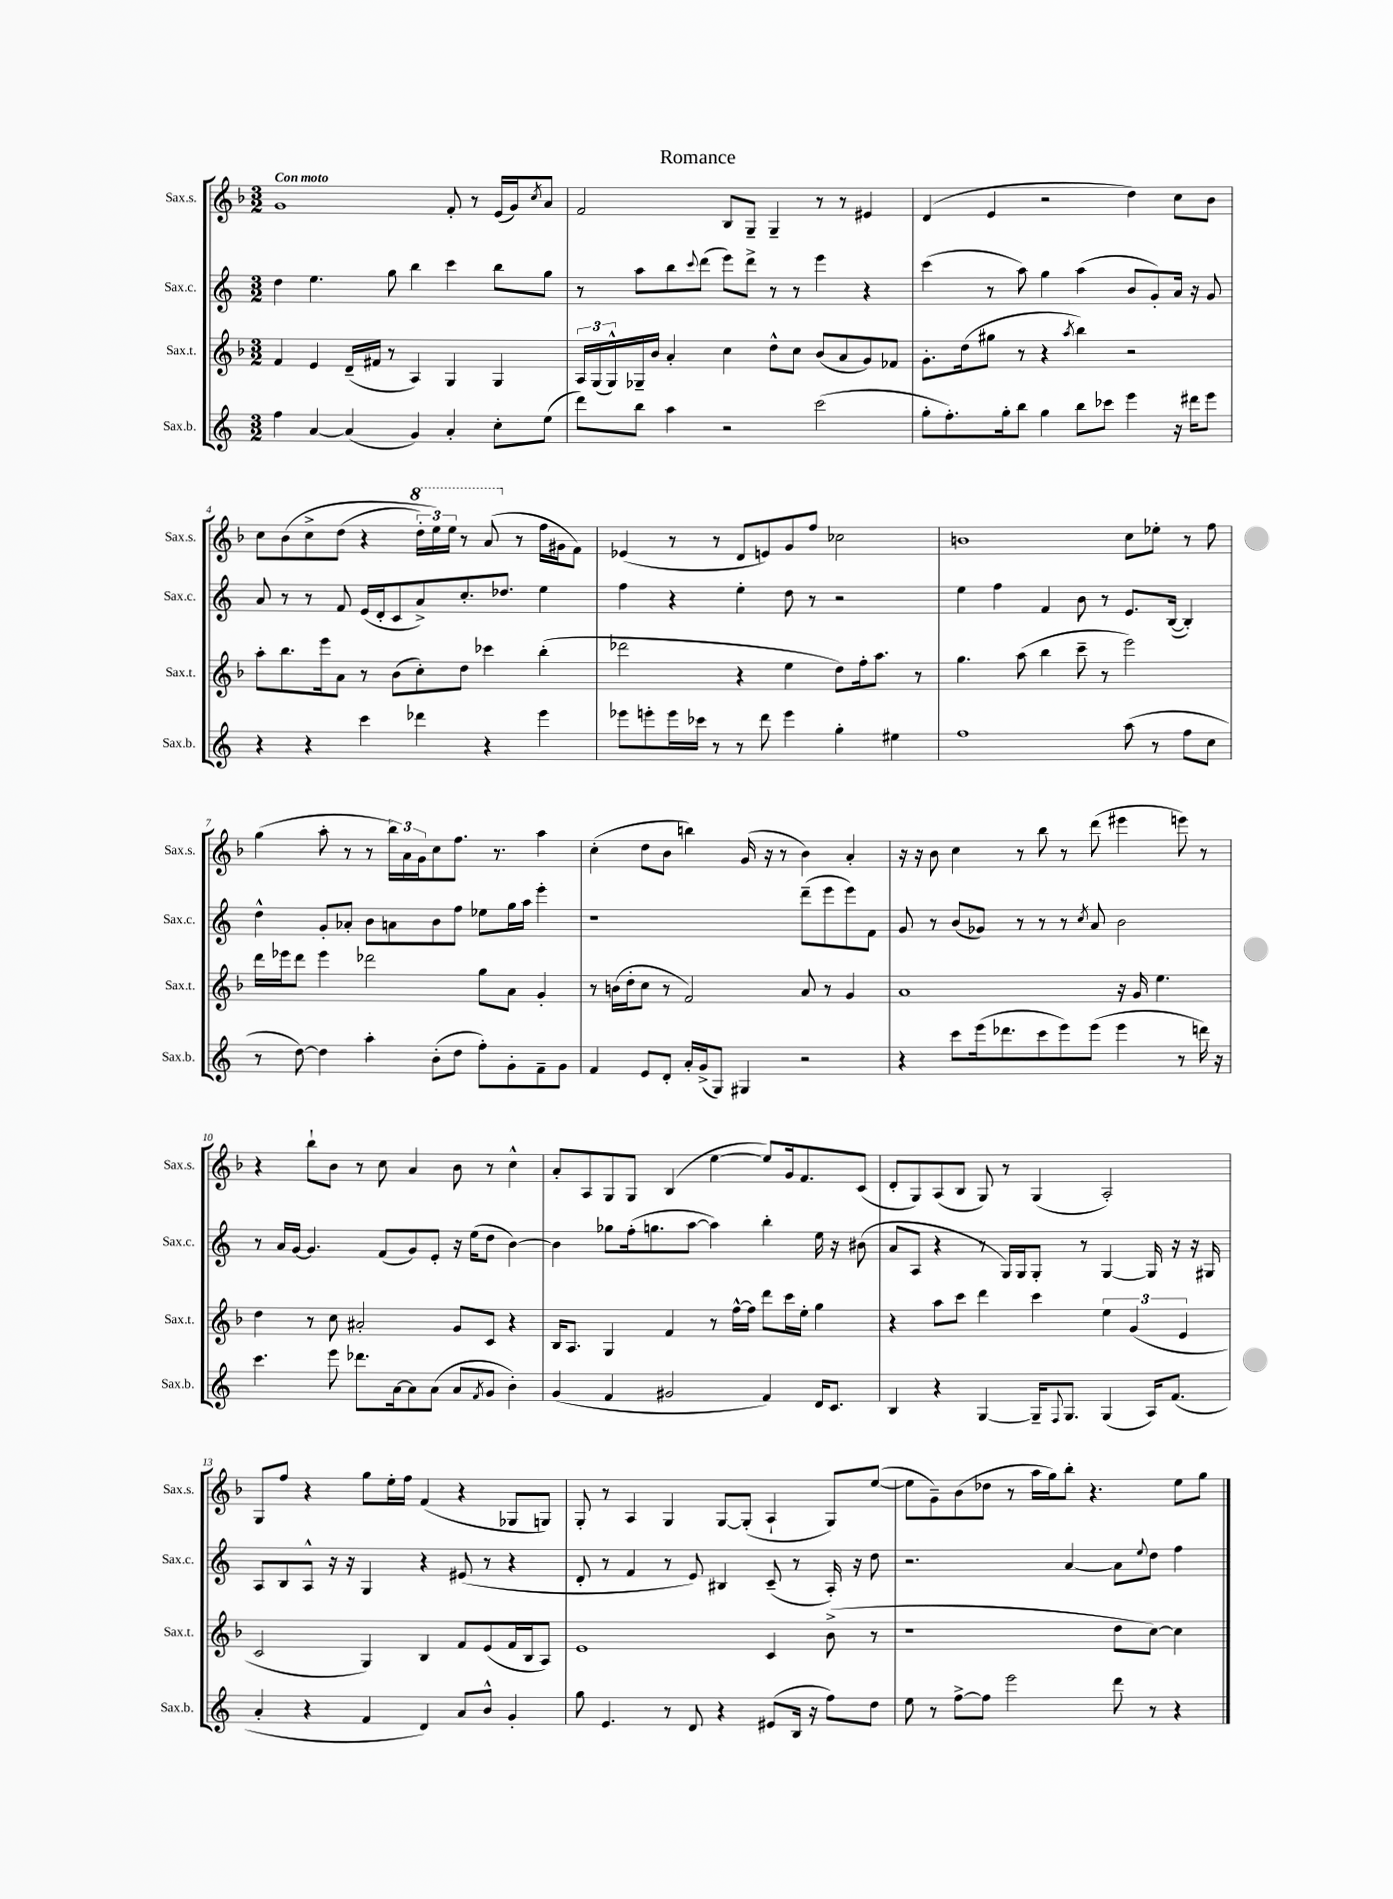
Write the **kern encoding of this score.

**kern	**kern	**kern	**kern
*part4	*part3	*part2	*part1
*staff4	*staff3	*staff2	*staff1
*I"Sax.b.	*I"Sax.t.	*I"Sax.c.	*I"Sax.s.
*I'Sax.b.	*I'Sax.t.	*I'Sax.c.	*I'Sax.s.
*clefG2	*clefG2	*clefG2	*clefG2
*k[]	*k[b-]	*k[]	*k[b-]
*M3/2	*M3/2	*M3/2	*M3/2
=1	=1	=1	=1
!	!	!	!LO:TX:a:B:t=Con moto
4ff\	4f/	4dd\	1g
[4a/	4e/	4.ee\	.
(4a/]	(16d~/LL	.	.
.	16f#X/JJ	.	.
.	8r	8gg\	.
4g/)	4A/)	4bb\	.
4a'/	4G/	4ccc\	8f'/
.	.	.	8r
8cc'\L	4G/	8bb\L	(16e/LL
.	.	.	16g/J)
.	.	.	8qcc/
(8ee\J	.	8gg\J	8a/J
=2	=2	=2	=2
8ddd\L)	24A/LL	8r	2f/
.	(24G/	.	.
.	24G^^/)	.	.
8bb\J	16G-X~/	8aa\L	.
.	16b-/JJ	.	.
4aa\	4a'/	8bb\	.
.	.	8qqccc/	.
.	.	(8ddd\J	.
2r	4cc\	8eee\L)	8B-/L
.	.	8ddd^\J	8G~/J
.	8dd^^\L	8r	4G~/
.	8cc\J	8r	.
(2ccc\	(8b-/L	4eee\	8r
.	8a/	.	8r
.	8g/)	4r	4e#X/
.	8f-X/J	.	.
=3	=3	=3	=3
8gg'\L	8.g'\L	(4ccc\	(4d/
8.ff'\)	.	.	.
.	(16dd\k	.	.
.	8gg#X\J	8r	4e/
16gg'\k	.	.	.
8bb\J	8r	8aa\)	.
4gg\	4r	4gg\	2r
.	8qaa/	.	.
8bb\L	4bb-\)	(4aa\	.
8ccc-X\J	.	.	.
4eee\	2r	8b/L	4dd\)
.	.	8g'/)	.
16r	.	16a/Jk	8cc\L
16ddd#X\KL	.	16r	.
8eee\J	.	8g/	8b-\J
!!LO:LB:g=z
=4	=4	=4	=4
4r	8aa'\L	8a/	8cc\L
.	8.bb-\	8r	(8b-\
4r	.	8r	8cc^\
.	16eee\k	.	.
.	8a\J	8f/	(8dd\J
4ccc\	8r	(16e/LL	4r
.	.	16d'/J	.
.	(8b-\L	8c/	.
*	*	*	*8va
4ddd-X\	8cc'\)	8a^/)	24ddd'\LL)
.	.	.	24eee\)
.	.	.	24eee\JJ
.	8dd\J	8.cc'/	8r
4r	4ccc-X\	.	(8aa/
.	.	8.dd-X/J	.
*	*	*	*X8va
.	.	.	8r
4eee\	(4bb-'\	4ee\	16ff\LL
.	.	.	16g#X\J
.	.	.	8f\J)
=5	=5	=5	=5
8eee-X\L	2ddd-X\	4ff\	(4e-X/
8eeen'\	.	.	.
16eee\L	.	4r	8r
16ccc-X\JJ	.	.	.
8r	.	.	8r
8r	4r	4ee'\	8d/L
8ddd\	.	.	8en/)
4eee\	4ee\	8dd\	8g/
.	.	8r	8ff/J
4gg'\	8dd\L)	2r	2cc-X\
.	16ff'\k	.	.
.	8.aa\J	.	.
4ee#X\	.	.	.
.	8r	.	.
=6	=6	=6	=6
1ff	4.gg\	4ee\	1bn
.	.	4ff\	.
.	(8aa\	.	.
.	4bb-\	4f/	.
.	8ccc~\	8b\	.
.	8r	8r	.
(8aa\	2eee\)	8.e/L	8cc\L
8r	.	.	8ee-X'\J
.	.	([16B/Jk	.
8ff\L	.	4B'/])	8r
8cc\J	.	.	8ff\
!!LO:LB:g=z
=7	=7	=7	=7
8r	16ddd\LL	4dd^^\	(4gg\
.	16eee-X\J	.	.
[8dd\)	8ddd\J	.	.
4dd\]	4eee-\	8g'/L	8aa'\
.	.	8a-X'/J	8r
4aa'\	2ddd-X\	8b\L	8r
.	.	8an\	24bb-\LL)
.	.	.	24a\
.	.	.	24g\J
(8b'\L	.	8b\	8cc\
8dd\J	.	8ff\J	8.ff\J
8ff'\L)	8gg\L	8ee-X\L	.
.	.	.	8.r
8g'\	8a\J	16gg\L	.
.	.	16aa\JJ	.
8f~\	4g'/	4eee'\	4aa\
8g\J	.	.	.
=8	=8	=8	=8
4f/	8r	1r	(4cc'\
.	(16bn\LL	.	.
.	16dd'\J	.	.
8e/L	8cc\J	.	8dd\L
8d'/J	8r	.	8b-\J
16a'/LL	2f/)	.	4bbn\)
(16g^/J	.	.	.
8G/J)	.	.	.
4G#X/	.	.	(16g/
.	.	.	16r
.	.	.	8r
2r	8a/	(8ddd~\L	4b-\)
.	8r	8eee\	.
.	4g/	8eee\)	4a'/
.	.	8f\J	.
=9	=9	=9	=9
4r	1a	8g/	16r
.	.	.	16r
.	.	8r	8b-\
8ccc\L	.	(8b/L	4cc\
(16eee\k	.	8g-X/J)	.
8.ddd-X\	.	.	.
.	.	8r	8r
8ccc\	.	8r	8bb-\
8eee\)	.	8r	8r
.	.	8qcc/	.
(8eee\J	.	8a/	(8ddd\
4eee\	16r	2b\	4eee#X\
.	16g/	.	.
.	4.ee\	.	.
8r	.	.	8eeen\)
16dddn\)	.	.	8r
16r	.	.	.
!!LO:LB:g=z
=10	=10	=10	=10
4.ccc\	4dd\	8r	4r
.	.	16a/LL	.
.	.	[16g/JJ	.
.	8r	4.g/]	8bb-`\L
8eee\	8cc\	.	8b-\J
8.ddd-X\L	2a#X'/	.	8r
.	.	(8f/L	8cc\
[16a\k	.	.	.
8a\]	.	8g/)	4a/
(8a\J	.	8e'/J	.
8a/L	8g/L	16r	8b-\
.	.	(16ee\KL	.
8qf/	.	.	.
8g/J	8c/J	8dd\J	8r
4b'\)	4r	[4b\)	4cc^^\
=11	=11	=11	=11
(4g/	16B-/KL	4b\]	8a'/L
.	8.A/J	.	.
.	.	.	8A/
4f/	4G/	8gg-X\L	8G/
.	.	(16ff'\k	8G/J
.	.	8.ggn\	.
2g#X/	4f/	.	(4B-/
.	.	[8aa\J	.
.	8r	4aa\])	[4ee\
.	[16ff^^\LL	.	.
.	16ff\JJ]	.	.
4f/)	8ddd\L	4bb'\	8ee/L])
.	16ccc\L	.	16g/k
.	16ee'\JJ	.	8.f/
16d/KL	4gg\	16ee\	.
8.c/J	.	16r	.
.	.	(8b#X\	(8c/J
=12	=12	=12	=12
4B/	4r	8a/L	8d'/L
.	.	8A/J	8G/)
4r	8aa\L	4r	(8A/
.	8ccc\J	.	8B-/J
[4G/	4ddd\	8r	8G/)
.	.	16G/LL)	8r
.	.	16G/J	.
16G~/KL]	4ccc\	8G'/J	(4G/
8qqF/	.	.	.
8.G/J	.	.	.
.	.	8r	.
(4G/	6ee\	[4G/	2A'/)
.	(6g/	.	.
16A/KL)	.	16G/]	.
(8.f/J	.	16r	.
.	6e/	.	.
.	.	16r	.
.	.	16G#X/	.
!!LO:LB:g=z
=13	=13	=13	=13
4a'/	2c/	8A/L	8G/L
.	.	8B/	8ff/J
4r	.	8A^^/J	4r
.	.	16r	.
.	.	16r	.
4f/	4G/)	4G/	8gg\L
.	.	.	16ee'\L
.	.	.	16ff\JJ
4d/)	4B-/	4r	(4f/
8a/L	8f/L	(8e#X/	4r
8b^^/J	(8e/	8r	.
4g'/	16f/L	4r	8G-X/L
.	16B-/J	.	.
.	8A/J)	.	8Gn/J)
=14	=14	=14	=14
8gg\	1e	8d'/	8G'/
4.e/	.	8r	8r
.	.	4f/	4A/
8r	.	8r	4G/
8d/	.	8e/)	.
4r	.	4B#X/	[8G/L
.	.	.	(8G'/J]
(8e#X/L	4c/	(8c~/	4A`/
16B/Jk	.	8r	.
16r	.	.	.
8ff\L)	(8b-^\	16A'/)	8G/L)
.	.	16r	.
8dd\J	8r	8dd\	([8ee/J
=15	=15	=15	=15
8ee\	1r	2.r	8ee\L]
8r	.	.	8g~\)
[8ff^\L	.	.	(8b-\
8ff\J]	.	.	8dd-X\J
2eee\	.	.	8r
.	.	.	16aa\LL
.	.	.	16gg\J)
.	.	[4a/	8bb-'\J
.	.	.	4.r
8ddd\	8dd\L	8a\L]	.
.	.	8qqee/	.
8r	[8cc\J)	8dd\J	.
4r	4cc\]	4ff\	8ee\L
.	.	.	8gg\J
==	==	==	==
*-	*-	*-	*-
